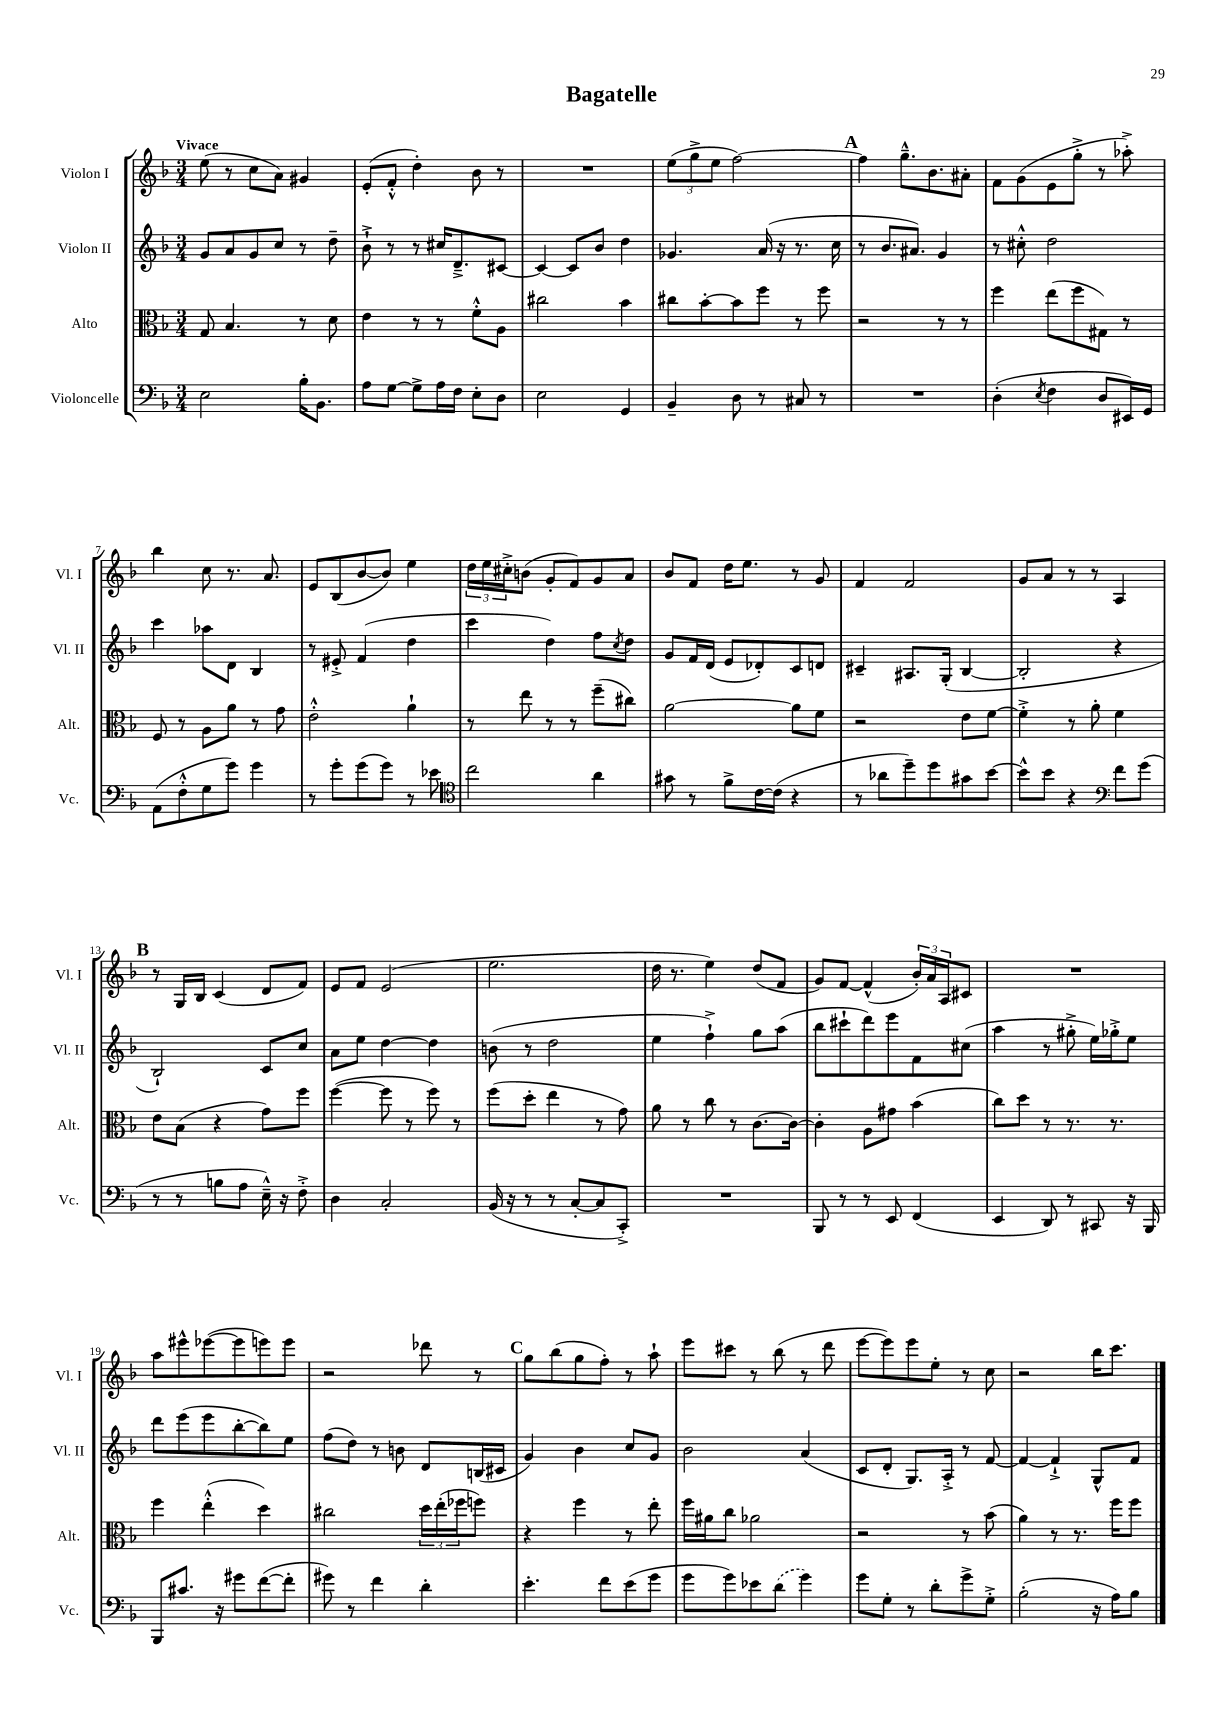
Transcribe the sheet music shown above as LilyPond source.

\header { title = "Bagatelle" }
<<
\new StaffGroup <<
\new Staff = "s0" \with { instrumentName = "Violon I" shortInstrumentName = "Vl. I" } {
    \clef treble \key f \major \numericTimeSignature \time 3/4 \tempo "Vivace"
    e''8( r8 c''8 a'8) gis'4 |
    e'8-.( f'8-.-^ d''4-.) bes'8 r8 |
    R2. |
    \tuplet 3/2 { e''8( g''8-> e''8 } f''2~) |
    \mark \markup { \bold "A" } f''4 g''8.---^ bes'8. ais'8-. |
    f'8 g'8( e'8 g''8-.-> r8 aes''8-.->) |
    bes''4 c''8 r8. a'8. |
    e'8 bes8( bes'8~ bes'8) e''4 |
    \tuplet 3/2 { d''16 e''16 cis''16-.-> } b'8( g'8-. f'8) g'8 a'8 |
    bes'8 f'8 d''16 e''8. r8 g'8 |
    f'4 f'2 |
    g'8 a'8 r8 r8 a4 |
    \mark \markup { \bold "B" } r8 g16 bes16 c'4( d'8 f'8) |
    e'8 f'8 e'2( |
    e''2. |
    d''16 r8. e''4) d''8( f'8 |
    g'8) f'8~ f'4-^( \tuplet 3/2 { bes'16-.) a'16 a16 } cis'8 |
    R2. |
    a''8 eis'''8-^ ees'''8~( ees'''8 e'''8) e'''8 |
    r2 des'''8 r8 |
    \mark \markup { \bold "C" } g''8 bes''8( g''8 f''8-.) r8 a''8-! |
    e'''8 cis'''8 r8 bes''8( r8 d'''8 |
    e'''8~ e'''8) e'''8 e''8-. r8 c''8 |
    r2 bes''16 c'''8. \bar "|." |
}
\new Staff = "s1" \with { instrumentName = "Violon II" shortInstrumentName = "Vl. II" } {
    \clef treble \key f \major \numericTimeSignature \time 3/4
    g'8 a'8 g'8 c''8 r8 d''8-- |
    bes'8-!-> r8 r8 cis''16 d'8.---> cis'8~ |
    cis'4~ cis'8 bes'8 d''4 |
    ges'4. a'16( r16 r8. c''16 |
    \mark \markup { \bold "A" } r8 bes'8. ais'8.) g'4 |
    r8 cis''8-.-^ d''2 |
    c'''4 aes''8 d'8 bes4 |
    r8 eis'8-.-> f'4( d''4 |
    c'''4 d''4) f''8 \acciaccatura { c''8 } d''8 |
    g'8 f'16 d'16( e'8 des'8-.) c'8 d'8 |
    cis'4-- ais8. g16-.( bes4~ |
    bes2-. r4 |
    \mark \markup { \bold "B" } bes2-!) c'8 c''8 |
    a'8 e''8 d''4~ d''4 |
    b'8( r8 d''2 |
    e''4 f''4-!->) g''8 a''8( |
    bes''8 cis'''8-! d'''8) e'''8 f'8 cis''8( |
    a''4 r8 gis''8-.-> e''16) ges''16-.-> e''8 |
    d'''8 e'''8( e'''8 bes''8~-. bes''8) e''8 |
    f''8( d''8) r8 b'8 d'8 b16( cis'16 |
    \mark \markup { \bold "C" } g'4) bes'4 c''8 g'8 |
    bes'2 a'4( |
    c'8 d'8-. g8.) a16-.-> r8 f'8~ |
    f'4~ f'4-!-> g8-^ f'8 \bar "|." |
}
\new Staff = "s2" \with { instrumentName = "Alto" shortInstrumentName = "Alt." } {
    \clef alto \key f \major \numericTimeSignature \time 3/4
    g8 bes4. r8 d'8 |
    e'4 r8 r8 f'8-.-^ a8 |
    cis''2 bes'4 |
    cis''8 bes'8~-. bes'8 f''8 r8 f''8 |
    \mark \markup { \bold "A" } r2 r8 r8 |
    f''4 e''8( f''8 gis8) r8 |
    f8 r8 a8 a'8 r8 g'8 |
    e'2-.-^ a'4-! |
    r8 e''8 r8 r8 f''8--( cis''8) |
    a'2~ a'8 f'8 |
    r2 e'8 f'8~ |
    f'4-.-> r8 a'8-. f'4 |
    \mark \markup { \bold "B" } e'8 bes8( r4 g'8) f''8 |
    f''4~( f''8 r8 f''8) r8 |
    f''8( d''8-. e''4 r8 g'8) |
    a'8 r8 c''8 r8 c'8.~ c'16~ |
    c'4-. a8 gis'8 bes'4( |
    c''8) d''8 r8 r8. r8. |
    f''4 e''4-.-^( d''4) |
    cis''2 \tuplet 3/2 { d''16 e''16-.( fes''16 } f''8) |
    \mark \markup { \bold "C" } r4 f''4 r8 e''8-. |
    f''16 ais'16 c''8 aes'2 |
    r2 r8 bes'8( |
    a'4) r8 r8. f''16 f''8 \bar "|." |
}
\new Staff = "s3" \with { instrumentName = "Violoncelle" shortInstrumentName = "Vc." } {
    \clef bass \key f \major \numericTimeSignature \time 3/4
    e2 bes16-. bes,8. |
    a8 g8~ g8-> a16 f16 e8-. d8 |
    e2 g,4 |
    bes,4-- d8 r8 cis8 r8 |
    \mark \markup { \bold "A" } R2. |
    d4-.( \acciaccatura { e8 } f4 d8 eis,16) g,16 |
    a,8( f8-.-^ g8 g'8) g'4 |
    r8 g'8-. g'8( g'8) r8 ees'8 |
    \clef tenor c''2 a'4 |
    gis'8 r8 f'8-> c'16~ c'16( r4 |
    r8 aes'8 d''8--) d''8 gis'8 bes'8~ |
    bes'8-^ bes'8 r4 \clef bass f'8 g'8( |
    \mark \markup { \bold "B" } r8 r8 b8 a8 e16---^) r16 f8-.-> |
    d4 c2-. |
    bes,16( r16 r8 r8 c8~-. c8 c,8-.->) |
    R2. |
    bes,,8 r8 r8 e,8 f,4( |
    e,4 d,8) r8 cis,8 r16 bes,,16 |
    bes,,8 cis'8. r16 gis'8 f'8~( f'8-. |
    gis'8) r8 f'4 d'4-. |
    \mark \markup { \bold "C" } e'4.-. f'8 e'8( g'8 |
    g'8 g'8) ees'8 \once \slurDashed d'8( g'4) |
    g'8 g8-. r8 d'8-. g'8-> g8-.-> |
    bes2-.( r16 a16) bes8 \bar "|." |
}
>>
>>
